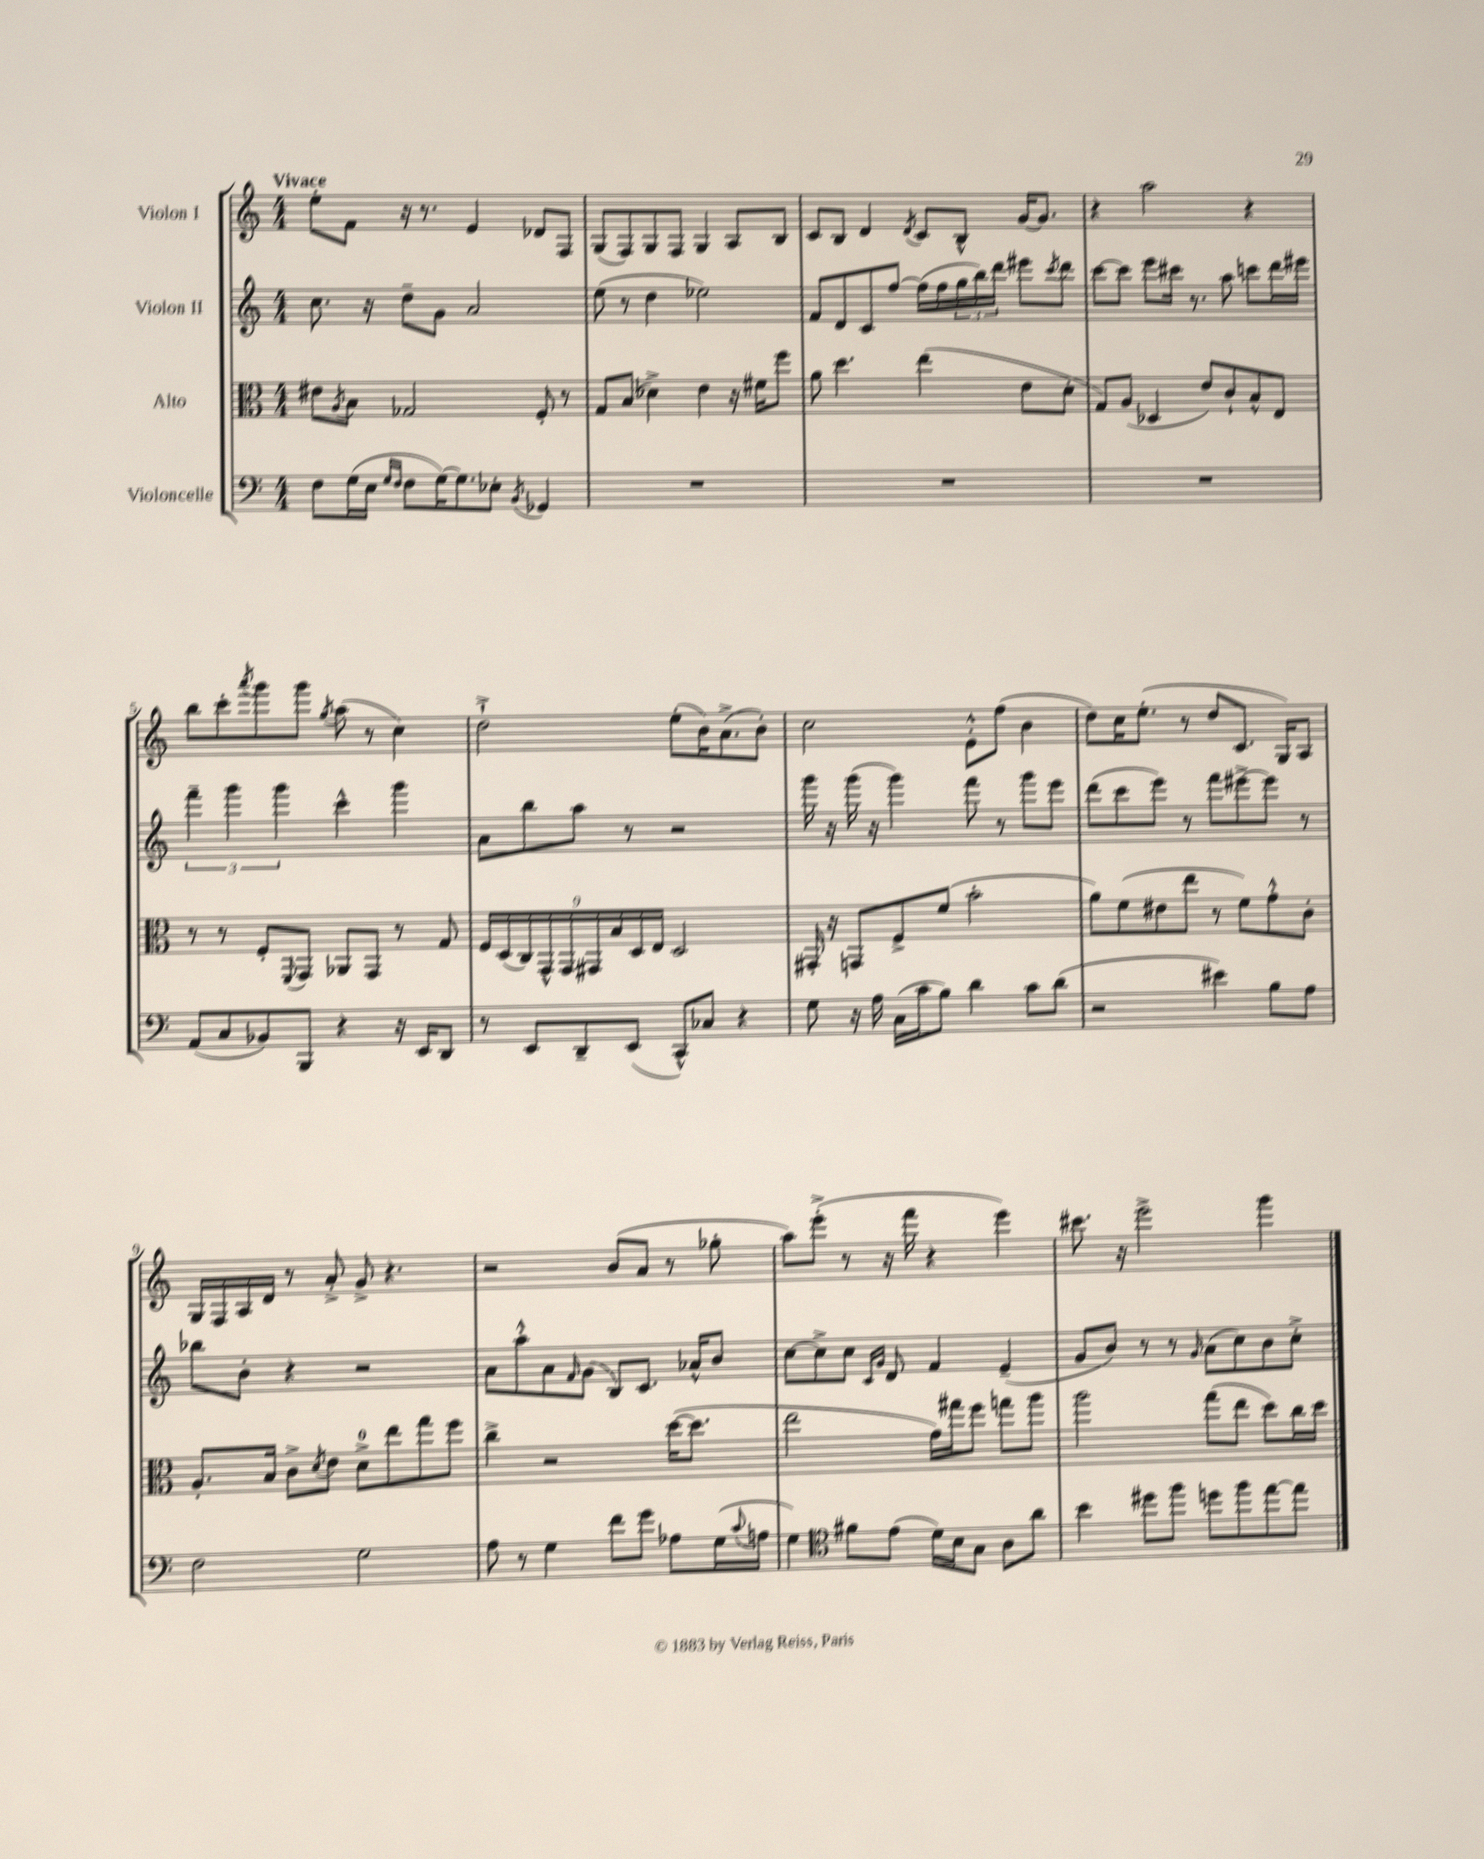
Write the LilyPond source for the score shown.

<<
\new StaffGroup <<
\new Staff = "s0" \with { instrumentName = "Violon I" } {
    \clef treble \key c \major \numericTimeSignature \time 4/4 \tempo "Vivace"
    e''8-. f'8 r16 r8. e'4 des'8 f8 |
    g8( f8) g8 f8 g4 a8 b8 |
    c'8 b8 d'4 \acciaccatura { d'8 } c'8 b8-^ g'16~ g'8. |
    r4 a''2 r4 |
    b''8 c'''8-. \acciaccatura { a'''8 } g'''8 g'''8 \acciaccatura { g''8 } a''8( r8 c''4) |
    d''2-!-> e''8-.( b'16) a'8.->( b'8-.) |
    c''2 e'8-.-^ f''8( b'4 |
    d''8) c''16 e''8.-.( r8 d''8 c'8. g16) a8 |
    g16 f16 a16 d'16 r8 a'8-.-> g'8-> r4. |
    r2 b'8( a'8 r8 ges''8-. |
    a''8) e'''8-.->( r8 r16 f'''16 r4 e'''4) |
    cis'''8. r16 e'''2-> g'''4 \bar "|." |
}
\new Staff = "s1" \with { instrumentName = "Violon II" } {
    \clef treble \key c \major \numericTimeSignature \time 4/4
    c''8. r16 d''8-- g'8 a'2 |
    e''8( r8 d''4 ees''2) |
    f'8 d'8 c'8 f''8~ f''16( f''16 \tuplet 3/2 { g''16 b''16) d'''16 } eis'''8 \acciaccatura { c'''8 } d'''8 |
    c'''8~ c'''8 e'''8 cis'''16 r8. a''8 c'''8 d'''16 eis'''16 |
    \tuplet 3/2 { f'''4-- g'''4 g'''4 } c'''4-^ g'''4 |
    a'8 b''8 a''8 r8 r2 |
    g'''16 r16 g'''16( r16 g'''4) f'''8 r8 g'''8 e'''8 |
    d'''8( c'''8 e'''8) r8 f'''8 eis'''8~-> eis'''8 r8 |
    bes''8 b'8-. r4 r2 |
    a'8 a''8-.-^ a'8 \grace { f'16 } g'8( b8) c'8. aes'16-^ b'8 |
    c''8~ c''8-> c''8 \grace { c'16 g'16 } d'8 f'4 e'4--( |
    g'8 b'8) r8 r8 \grace { g'16 } a'8( c''8) b'8 c''8-.-> \bar "|." |
}
\new Staff = "s2" \with { instrumentName = "Alto" } {
    \clef alto \key c \major \numericTimeSignature \time 4/4
    eis'8 \acciaccatura { a8 } b8 ges2 f8-. r8 |
    g8 b8( des'4->) e'4 r16 fis'16 f''8 |
    a'8 d''4. e''4( e'8 d'8-. |
    g8) a8( des4 e'8) c'8-! b8-^ e8 |
    r8 r8 f8-. \appoggiatura { f,8 } g,8 aes,8 g,8 r8 g8 |
    \tuplet 9/8 { f16 d16( c16) g,16-^ g,16 gis,16 b16 d16 e16 } d2 |
    gis,16-. r16 g,8 f8-> f'8( b'2-. |
    a'8) f'8( eis'8 e''8 r8 f'8) g'8-.-^ c'8-. |
    a8.-. b16 c'8-> \acciaccatura { d'8 } e'8 d'8-0-> e''8 g''8 f''8 |
    c''4-> r2 d''16~( d''8. |
    e''2 g'16) gis''16 f''8 g''8 a''8 |
    a''2 g''8( e''8 d''8) c''16 d''16 \bar "|." |
}
\new Staff = "s3" \with { instrumentName = "Violoncelle" } {
    \clef bass \key c \major \numericTimeSignature \time 4/4
    f8 g16( e16 \grace { g16 f16 } f8 g16~) g8. ees8-. \acciaccatura { b,8 } ges,4 |
    R1 |
    R1 |
    R1 |
    a,8( c8 bes,8) b,,8 r4 r16 e,16 d,8 |
    r8 e,8 d,8-- e,8( c,8-^) ces8 r4 |
    g8 r16 a16 c16( c'16 b8) d'4 c'8 d'8( |
    r2 eis'4) b8 a8 |
    f2 g2 |
    a8 r8 g4 f'8 g'8 aes8 g16( \appoggiatura { c'8 } a16 |
    g4) \clef tenor fis'8 e'8( d'16) b16 g8 a8 a'8 |
    b'4 dis''8 f''8 d''8 f''8 e''8~ e''8 \bar "|." |
}
>>
>>
